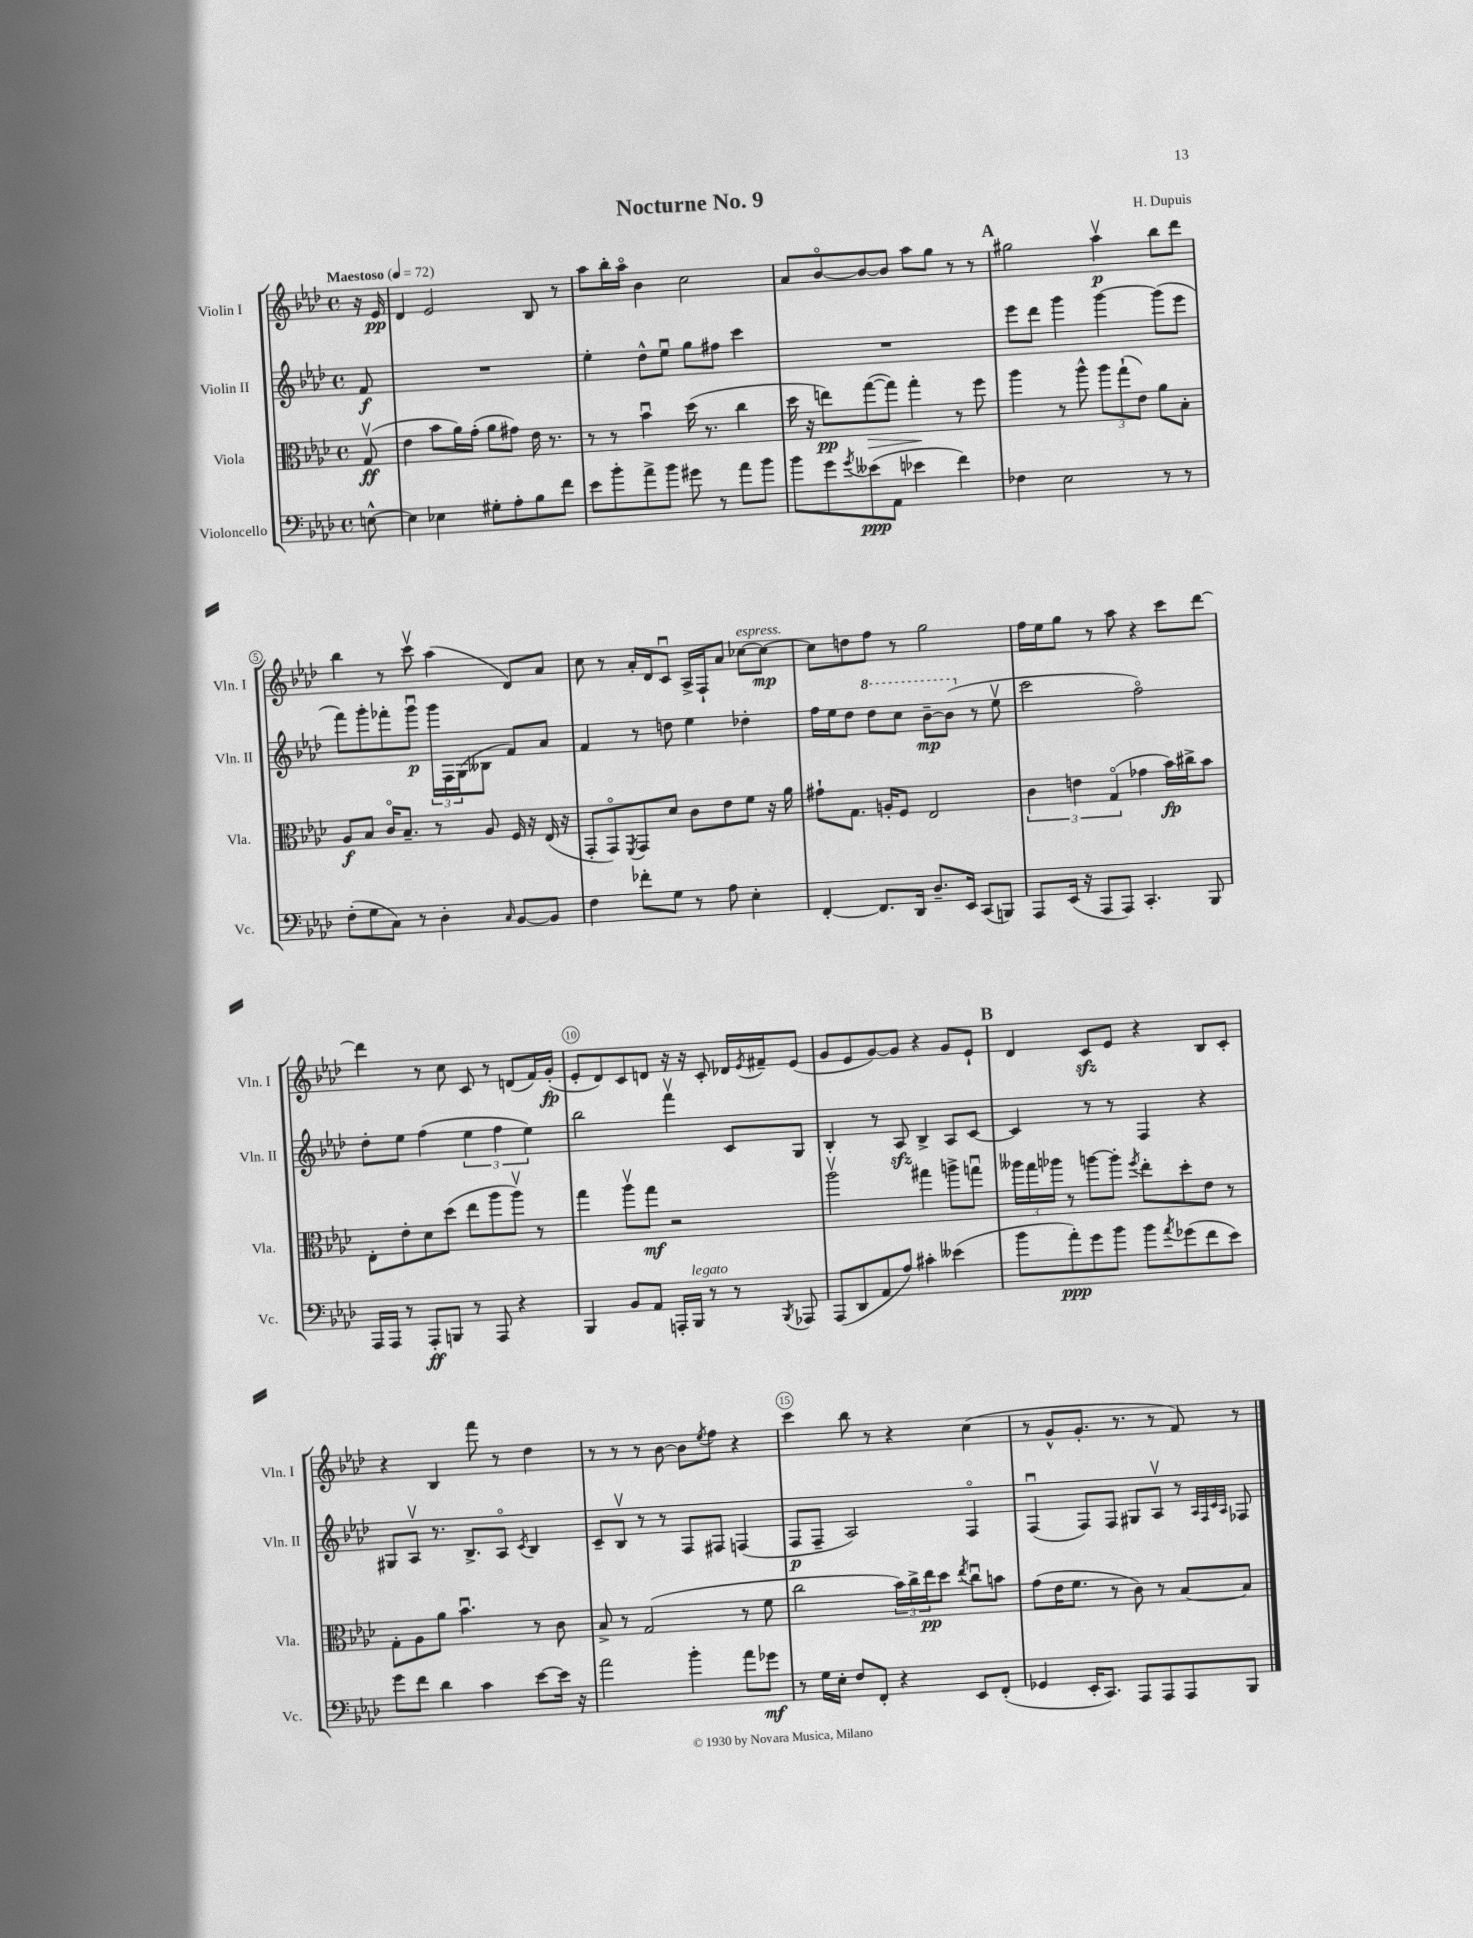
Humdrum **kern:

**kern	**dynam	**kern	**dynam	**kern	**dynam	**kern	**dynam
*part4	*part4	*part3	*part3	*part2	*part2	*part1	*part1
*staff4	*staff4	*staff3	*staff3	*staff2	*staff2	*staff1	*staff1
*I"Violoncello	*	*I"Viola	*	*I"Violin II	*	*I"Violin I	*
*I'Vc.	*	*I'Vla.	*	*I'Vln. II	*	*I'Vln. I	*
*clefF4	*	*clefC3	*	*clefG2	*	*clefG2	*
*k[b-e-a-d-]	*	*k[b-e-a-d-]	*	*k[b-e-a-d-]	*	*k[b-e-a-d-]	*
*M4/4	*	*M4/4	*	*M4/4	*	*M4/4	*
*met(c)	*	*met(c)	*	*met(c)	*	*met(c)	*
*MM72	*	*MM72	*	*MM72	*	*MM72	*
=	=	=	=	=	=	=	=
!	!	!	!	!	!	!LO:TX:a:B:t=Maestoso	!
[8En^^\	.	(8Gv/	ff	8f/	f	16r	.
.	.	.	.	.	.	16e-/	pp
=1	=1	=1	=1	=1	=1	=1	=1
4E\]	.	4e-\	.	1r	.	4d-/	.
4E-X\	.	8b-\L	.	.	.	2e-/	.
.	.	16a-\L)	.	.	.	.	.
.	.	(16g'\JJ	.	.	.	.	.
8G#X'\L	.	8a-\L	.	.	.	.	.
8A-'\	.	8g#X\J)	.	.	.	.	.
8B-\	.	16e-\	.	.	.	8B-/	.
.	.	8.r	.	.	.	.	.
8f\J	.	.	.	.	.	8r	.
=2	=2	=2	=2	=2	=2	=2	=2
8e-\L	.	8r	.	4ee-'\	.	8aa-\L	.
8b-'\	.	8r	.	.	.	16bb-'\L	.
.	.	.	.	.	.	16aa-\JJ	.
8a-^\	.	4b-u\	.	8dd-^^\L	.	4b-\	.
8b-\J	.	.	.	8ee-u\J	.	.	.
8g#X\	.	(16dd-\	.	8gg\L	.	2cc\	.
.	.	8.r	.	.	.	.	.
8r	.	.	.	8ff#X\J	.	.	.
8a-\L	.	4cc\	.	4ccc\	.	.	.
8b-\J	.	.	.	.	.	.	.
=3	=3	=3	=3	=3	=3	=3	=3
8b-\L	.	16dd-\	.	1r	.	8a-/L	.
.	.	16r	.	.	.	.	.
8g\	.	8een\L)	pp	.	.	[8b-/	.
8qg/	.	.	.	.	.	.	.
!	!	!	!LO:HP:b	!	!	!	!
(8e--X\	ppp	([8gg\	>	.	.	8b-/_	.
8AA-\J	.	8gg\J])	.	.	.	8b-/J]	.
4e-X\	.	4gg'\	.	.	.	8aa-\L	.
.	.	.	.	.	.	8gg\J	.
4f\)	.	8r	]	.	.	8r	.
.	.	8ff\	.	.	.	8r	.
!!LO:REH:place=s1:t=A
=4	=4	=4	=4	=4	=4	=4	=4
4F-X\	.	4aa-\	.	8eee-\L	.	2gg#X\	.
.	.	.	.	8ddd-\J	.	.	.
2E-\	.	8r	.	4ggg\	.	.	.
.	.	8aa-^^\	.	.	.	.	.
.	.	12aa-\L	.	[4ggg\	.	4aa-v\	p
.	.	(12gg`\	.	.	.	.	.
.	.	12e-\J)	.	.	.	.	.
8r	.	8a-\L	.	(8ggg\L]	.	8bb-\L	.
8r	.	8B-'\J	.	8eee-\J	.	8ddd-\J	.
!!LO:LB:g=z
=5	=5	=5	=5	=5	=5	=5	=5
(8F'\L	.	8A-/L	f	8fff\L)	.	4bb-\	.
8G\	.	8B-/J	.	8ggg'\	.	.	.
8C\J)	.	16c/KL	.	8fff-X'\	.	8r	.
.	.	8.B-~/J	.	.	.	.	.
8r	.	.	.	8gggu\J	p	8cccv\	.
4D-'\	.	8r	.	24ggg\LL	.	(4aa-\	.
.	.	.	.	24F\	.	.	.
.	.	.	.	(24G\J	.	.	.
.	.	8A-/	.	8B--X\J	.	.	.
16qqC/	.	.	.	.	.	.	.
[8BB-/L	.	16F/	.	8f/L)	.	8d-/L)	.
.	.	16r	.	.	.	.	.
8BB-/J]	.	(16E-/	.	8a-/J	.	8a-/J	.
.	.	16r	.	.	.	.	.
=6	=6	=6	=6	=6	=6	=6	=6
4F\	.	8GG'/L	.	4f/	.	8cc\	.
.	.	8GG/)	.	.	.	8r	.
.	.	8qFF/	.	.	.	.	.
8f-X'\L	.	8GG/	.	8r	.	16a-'/LL	.
.	.	.	.	.	.	16d-/J	.
8G\J	.	8d-/J	.	8ddn\	.	8cu/J	.
8r	.	8c\L	.	4ee-\	.	16A-^/LL	.
.	.	.	.	.	.	16F`/J	.
8A-\	.	8e-\	.	.	.	8a-/J	.
!	!	!	!	!	!	!LO:TX:a:i:t=espress.	!
4E-'\	.	8f\J	.	4dd-X'\	.	[8cc-X\L	.
.	.	16r	.	.	.	8cc-\J_	mp
.	.	16a-\	.	.	.	.	.
=7	=7	=7	=7	=7	=7	=7	=7
[4FF'/	.	8g#X`\L	.	16ff\LL	.	8cc-\L]	.
.	.	.	.	16ee-\J	.	.	.
.	.	8.G\J	.	8dd-\J	.	8ddn\	.
*	*	*	*	*8va	*	*	*
8.FF/L]	.	.	.	8ddd-\L	.	8ff\J	.
.	.	16An'/KL	.	.	.	.	.
.	.	8F/J	.	8ccc\J	.	8r	.
16DD-/Jk	.	.	.	.	.	.	.
8.D-~/L	.	2E-/	.	[8bb-~\L	mp	2gg\	.
.	.	.	.	(8bb-\J]	.	.	.
16EE-/Jk	.	.	.	.	.	.	.
*	*	*	*	*X8va	*	*	*
(8CC/L	.	.	.	8r	.	.	.
8BBBn/J)	.	.	.	8ee-v\	.	.	.
=8	=8	=8	=8	=8	=8	=8	=8
8AAA-/L	.	6c\	.	2ccc\	.	16ff\LL	.
.	.	.	.	.	.	16ee-\J	.
(16EE-/Jk	.	.	.	.	.	8gg\J	.
.	.	6en\	.	.	.	.	.
16r	.	.	.	.	.	.	.
8AAA-/L	.	.	.	.	.	8r	.
.	.	(6G/	.	.	.	.	.
8AAA-/J)	.	.	.	.	.	8aa-\	.
4.CC'/	.	4g-X\	.	2ff\)	.	4r	.
.	.	16b-\LL)	fp	.	.	8ccc\L	.
.	.	16cc#X^\J	.	.	.	.	.
8BBB-/	.	8b-\J	.	.	.	[8ddd-\J	.
!!LO:LB:g=z
=9	=9	=9	=9	=9	=9	=9	=9
16AAA-/LL	.	8E-'\L	.	8dd-'\L	.	4ddd-\]	.
16AAA-/JJ	.	.	.	.	.	.	.
8r	.	8e-'\	.	8ee-\J	.	.	.
8AAA-'/L	ff	8d-\	.	(4ff\	.	8r	.
8BBBn/J	.	(8dd-\J	.	.	.	8cc\	.
8r	.	8ee-\L	.	6ee-\	.	8c/	.
8AAA-/	.	8aa-\	.	.	.	8r	.
.	.	.	.	6ff\	.	.	.
4r	.	8aa-v\J)	.	.	.	(8dn/L	.
.	.	.	.	6ee-\)	.	.	.
.	.	8r	.	.	.	16f/L)	.
.	.	.	.	.	.	(16g'/JJ	fp
=10	=10	=10	=10	=10	=10	=10	=10
4BBB-/	.	4gg\	.	2bb-\	.	8e-'/L	.
.	.	.	.	.	.	8d-/)	.
8BB-/L	.	8aa-v\L	.	.	.	8c/	.
8AA-/J	.	8gg\J	mf	.	.	8dn/J	.
16AAAn'/LL	.	2r	.	4fffv\	.	16r	.
!LO:TX:a:i:t=legato	!	!	!	!	!	!	!
16BBB-/JJ	.	.	.	.	.	16r	.
8r	.	.	.	.	.	8c'/	.
8r	.	.	.	8c/L	.	16d-X/LL	.
.	.	.	.	.	.	8qe-/	.
.	.	.	.	.	.	16f#X~/J	.
8qBBB-/	.	.	.	.	.	.	.
8AAA-X/	.	.	.	8G/J	.	(8e-/J	.
=11	=11	=11	=11	=11	=11	=11	=11
(8AAA-/L	.	2aa-v\	.	4B-'/	.	8g/L	.
8DD-/	.	.	.	.	.	8e-/	.
8AA-/	.	.	.	8r	.	[8g/)	.
8A-/J)	.	.	.	8A-zz/	.	8g/J]	.
4c#X'\	.	4gg#X\	.	4B-^/	.	4r	.
(4e--X\	.	8aan^\L	.	8A-/L	.	8g/L	.
.	.	8ggnu\J	.	[8c/J	.	8e-`/J	.
!!LO:REH:place=s1:t=B
=12	=12	=12	=12	=12	=12	=12	=12
8b-\L	.	24aa--X\LL	.	4c/]	.	4d-/	.
.	.	24gg\	.	.	.	.	.
.	.	24aa-X\JJ	.	.	.	.	.
8a-'\)	ppp	8r	.	.	.	.	.
8g\	.	[8aan\L	.	8r	.	8czz/L	.
8b-\J	.	8aa'\J]	.	8r	.	8e-/J	.
.	.	8qff/	.	.	.	.	.
8b-\L	.	8ee-'\L	.	4F/	.	4r	.
8qa-/	.	.	.	.	.	.	.
(8g-X\	.	8dd-'\	.	.	.	.	.
8f\	.	8e-\J	.	4r	.	8B-/L	.
8e-\J)	.	8r	.	.	.	8c'/J	.
!!LO:LB:g=z
=13	=13	=13	=13	=13	=13	=13	=13
8g\L	.	8G'\L	.	8G#X/L	.	4r	.
8f\J	.	8A-\	.	8A-v/J	.	.	.
4d-\	.	8a-\J	.	8.r	.	4B-/	.
.	.	4.b-u\	.	.	.	.	.
.	.	.	.	8.B-^/L	.	.	.
4c\	.	.	.	.	.	8fff\	.
.	.	.	.	8A-/J	.	8r	.
.	.	.	.	8qc/	.	.	.
[8e-\L	.	8r	.	4B-/	.	4dd-\	.
16e-\Jk]	.	8c\	.	.	.	.	.
16r	.	.	.	.	.	.	.
=14	=14	=14	=14	=14	=14	=14	=14
2a-\	.	8B-^/	.	8c~/L	.	8r	.
.	.	8r	.	8B-v/J	.	8r	.
.	.	(2G/	.	8r	.	8r	.
.	.	.	.	8r	.	[8b-\	.
4b-'\	.	.	.	8F/L	.	8b-\L]	.
.	.	.	.	.	.	8qee-/	.
.	.	.	.	8F#X/J	.	8ff\J	.
8a-\L	.	8r	.	(4Fn/	.	4r	.
8g-X\J	mf	8f\	.	.	.	.	.
=15	=15	=15	=15	=15	=15	=15	=15
8r	.	2cc\	.	8F/L	p	4ccc\	.
16G\LL	.	.	.	8F~/J	.	.	.
16E-'\JJ	.	.	.	.	.	.	.
8F/L	.	.	.	2A-/)	.	8bb-\	.
8FF'/J	.	.	.	.	.	8r	.
4r	.	24b-\LL)	.	.	.	4r	.
.	.	24cc^\	.	.	.	.	.
.	.	24ee-\J	pp	.	.	.	.
.	.	8dd-\J	.	.	.	.	.
.	.	8qee-/	.	.	.	.	.
8EE-/L	.	8ccu\L	.	4F/	.	(4cc\	.
(8FF'/J	.	8bn\J	.	.	.	.	.
=16	=16	=16	=16	=16	=16	=16	=16
4GG-X/	.	(8g\L	.	(4Fu/	.	8r	.
.	.	16e-\K	.	.	.	8g^^/L	.
.	.	8.f\J	.	.	.	.	.
16EE-'/KL	.	.	.	8F/L)	.	8.g'/J	.
8.CC/J)	.	.	.	.	.	.	.
.	.	8r	.	8F/J	.	.	.
.	.	.	.	.	.	8.r	.
8AAA-/L	.	8c\)	.	8G#X/L	.	.	.
8AAA-/	.	8r	.	8A-v/J	.	8r	.
8AAA-/	.	[8B-/L	.	8r	.	8f/)	.
.	.	.	.	32qqA-/LLL	.	.	.
.	.	.	.	32qqF/	.	.	.
.	.	.	.	32qqc/	.	.	.
.	.	.	.	32qqA-/JJJ	.	.	.
8BBB-/J	.	8B-/J]	.	8F-X/	.	8r	.
==	==	==	==	==	==	==	==
*-	*-	*-	*-	*-	*-	*-	*-
